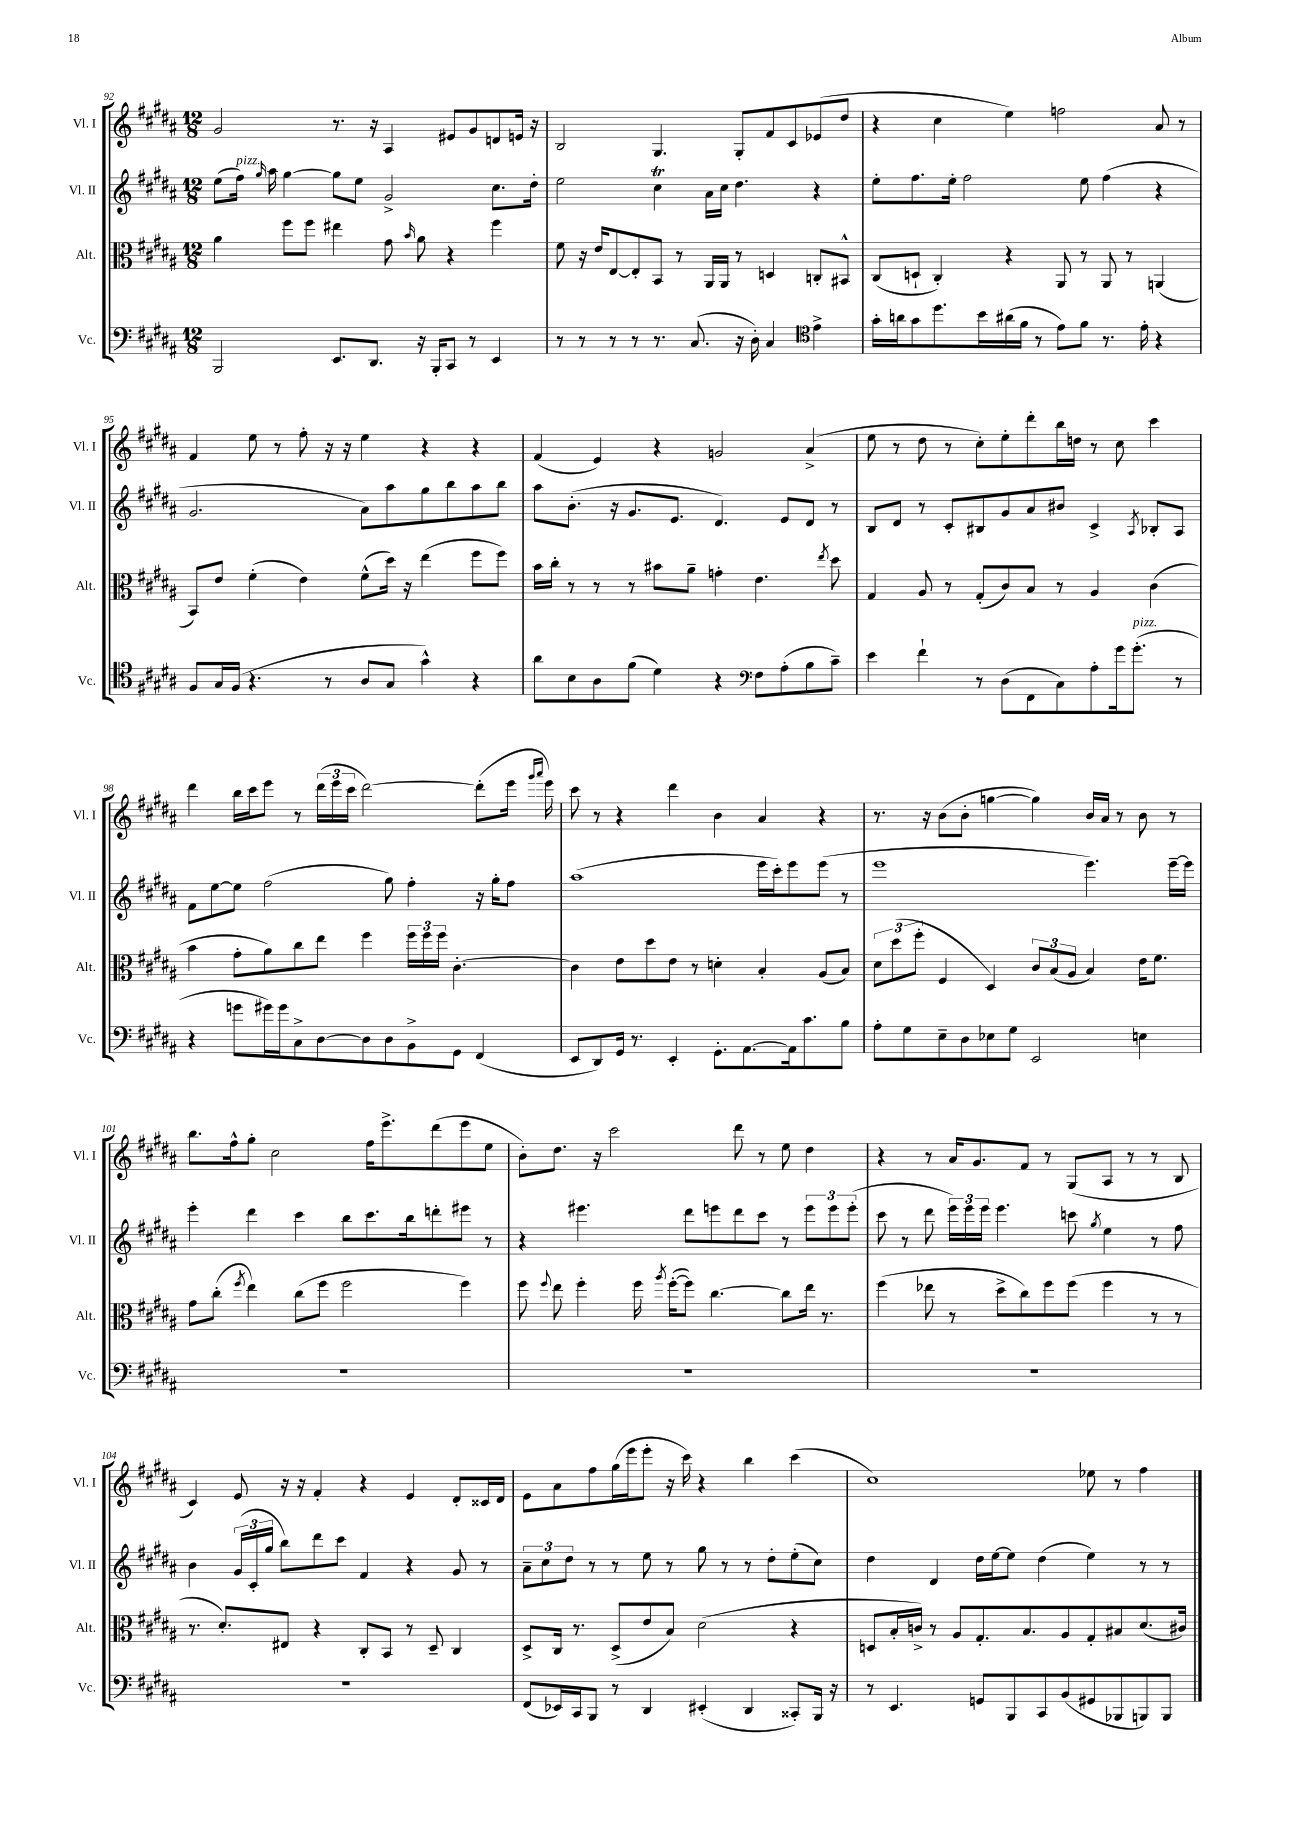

**kern	**kern	**kern	**kern
*staff4	*staff3	*staff2	*staff1
*clefF4	*clefC3	*clefG2	*clefG2
*k[f#c#g#d#a#]	*k[f#c#g#d#a#]	*k[f#c#g#d#a#]	*k[f#c#g#d#a#]
*M12/8	*M12/8	*M12/8	*M12/8
2BBB	4a#	(8ee	2g#
.	.	16ff#)	.
.	.	16qqgg#	.
.	.	16aa#	.
.	8ff#	[4gg#	.
.	8ff#	.	.
8.EE	4ee#	8gg#]	8.r
.	.	8ee	.
8.DD#	.	.	16r
.	8g#	2g#^	4A#
.	16qqb	.	.
16r	8a#	.	.
16BBB'	.	.	.
8CC#	4r	.	8e#
8r	.	.	8g#
4EE	4ff#	8.cc#	8d
.	.	.	16e
.	.	16dd#'	16r
=	=	=	=
8r	8f#	2ee	2B
8r	16r	.	.
.	16e	.	.
8r	[8E	.	.
8r	8E']	.	.
8.r	8BB	4cc#	4.G#
.	8r	.	.
(8.C#	.	.	.
.	16AA#	16a#	.
.	16AA#	16cc#	.
16r	8r	4.dd#	8G#'
16D#')	.	.	.
4C#	4D	.	8f#
.	.	.	8c#
*clefC4	*	*	*
4e^	8C'	4r	(8e-
.	8BB#^^	.	8dd#
=	=	=	=
16g#'	(8C#	8ee'	4r
16a	.	.	.
8g#	8D`	8.ff#	.
8.dd#	4C#')	.	4cc#
.	.	16ee'	.
.	.	2ff#	.
16b	.	.	.
(16a#	4r	.	4ee)
16f#	.	.	.
8r	.	.	.
8e)	8AA#	.	2ff
8f#	8r	8ee	.
8.r	8AA#	(4ff#	.
.	8r	.	.
16e'	.	.	.
4r	(4AA	4r	8a#
.	.	.	8r
=	=	=	=
8F#	8BB)	2.g#	4f#
16G#	8e	.	.
(16F#	.	.	.
4.r	(4f#'	.	8ee
.	.	.	8r
.	4e)	.	8ff#'
8r	.	.	16r
.	.	.	16r
8A#	(8f#^^	8a#)	4ee
8G#	16dd#)	8aa#	.
.	16r	.	.
4g#^^)	(4ee	8gg#	4r
.	.	8bb	.
4r	8ff#	8aa#	4r
.	8ff#)	8bb	.
=	=	=	=
8a#	16b	8aa#	(4f#
.	16cc#'	.	.
8B	8r	(8.b'	.
8A#	8r	.	4e)
.	.	16r	.
(8f#	8r	8.g#	.
4d#)	8b#	.	4r
.	.	8.e	.
.	8a#~	.	.
4r	4g'	4.d#)	2g
*clefF4	*	*	*
8F#	4.e	.	.
(8A#'	.	8e	.
8B	.	8d#	(4a#^
.	8qee	.	.
8c#~)	8dd#	8r	.
=	=	=	=
4e	4G#	8B	8ee
.	.	8d#	8r
4f#`	8A#	8r	8dd#
.	8r	8c#'	8r
8r	(8G#'	8B#	8cc#')
(8D#	8c#)	8g#	8ee'
8FF#	8B	8a#	8ddd#'
8C#)	8r	8b#	16bb
.	.	.	16dd
8A#'	4A#	4c#^	8r
16g#	.	.	8cc#
(8.g#'	.	.	.
.	.	8qA#	.
.	(4c#	8B-'	4ccc#
8r	.	8A#	.
=	=	=	=
4r	4b	8f#	4ddd#
.	.	[8ee	.
8g	8g#'	8ee]	16bb
.	.	.	16ccc#
16g#)	8a#)	(2ff#	8eee
16g#	.	.	.
8C#^	8cc#	.	8r
[8D#	8ee	.	(24ddd#
.	.	.	24eee
.	.	.	24ccc#
8D#]	4ff#	.	[2ddd#)
8D#	.	8gg#)	.
8BB^	24ff#	4ff#'	.
.	24ff#	.	.
.	24ff#	.	.
8GG#	[4.c#'	.	.
(4FF#	.	16r	(8ddd#']
.	.	16gg#'	.
.	.	8ff#	16eee
.	.	.	16qqggg#
.	.	.	16qqaaa#
.	.	.	16eee)
=	=	=	=
8EE	4c#]	(1aa#	8ccc#
8DD#)	.	.	8r
16GG#	8e	.	4r
8.r	.	.	.
.	8dd#	.	.
4EE'	8e	.	4ddd#
.	8r	.	.
8.GG#'	4d'	.	4b
[8.AA#	.	.	.
.	4B'	16eee	4a#
.	.	16ccc#')	.
16AA#]	.	8eee	.
8.c#	.	.	.
.	(8A#	(8eee	4r
8B	8B)	8r	.
=	=	=	=
8A#'	12d#	1eee	8.r
.	(12dd#	.	.
8G#	.	.	.
.	12ff#'	.	.
.	.	.	16r
8E~	4F#	.	(8b
8D#	.	.	8b'
8E-	4D#)	.	[4gg
8G#	.	.	.
2EE	12c#	.	4gg])
.	(12B	.	.
.	12A#	.	.
.	4B)	4.eee)	16b
.	.	.	16a#
.	.	.	8r
4E	16e	.	8b
.	8.f#	.	.
.	.	[16eee~	8r
.	.	16eee]	.
=	=	=	=
1.r	8g#	4eee'	8.bb
.	(8cc#'	.	.
.	.	.	16ff#^^
.	8qff#	.	.
.	4ee)	4ddd#	8gg#'
.	.	.	2cc#
.	(8cc#	4ccc#	.
.	8ff#	.	.
.	2ff#	8bb	.
.	.	8.ccc#	16ff#
.	.	.	8.eee^
.	.	16bb	.
.	.	8ddd'	(8ddd#
.	4ff#)	8eee#	8eee
.	.	8r	8ee
=	=	=	=
1.r	8ff#	4r	8b')
.	8qqff#	.	.
.	8ee	.	8.dd#
.	4ff#'	4.eee#	.
.	.	.	16r
.	.	.	2ccc#
.	16ff#	.	.
.	8qaa#	.	.
.	([16ff#'	.	.
.	8ff#])	8ddd#	.
.	[4.cc#	8eee	.
.	.	8ddd#	8ddd#
.	.	8ccc#	8r
.	8cc#]	8r	8ee
.	16ee	12eee	4dd#
.	8.r	.	.
.	.	12eee	.
.	.	(12eee'	.
=	=	=	=
1.r	(4ff#	8ccc#	4r
.	.	8r	.
.	8ee-	8ddd#	8r
.	8r	24eee)	16a#
.	.	24eee	.
.	.	.	8.g#
.	.	24eee	.
.	8dd#^	4.eee	.
.	8cc#)	.	8f#
.	8ff#	.	8r
.	(8ff#	8ccc	(8G#
.	.	8qgg#	.
.	4ff#	4ee	8A#
.	.	.	8r
.	8r	8r	8r
.	8r	8ff#	8B
=	=	=	=
1.r	8.r	4b	4c#)
.	8.d#')	.	.
.	.	(24g#	8e
.	.	24c#'	.
.	.	24gg#	.
.	8E#	8bb)	16r
.	.	.	16r
.	4r	8ddd#	4f#'
.	.	8ccc#	.
.	8C#'	4f#	4r
.	8BB	.	.
.	8r	4r	4e
.	8D#~	.	.
.	4C#	8g#	8d#'
.	.	8r	16c##
.	.	.	16d#
=	=	=	=
(8FF#	8D#^	12a#~	8e
.	.	12cc#	.
16EE-)	16C#	.	8a#
.	.	12dd#	.
16CC#	8.r	.	.
8BBB	.	8r	8ff#
8r	(8D#^	8r	(16gg#
.	.	.	16eee
4DD#	8e	8ee	8eee'
.	8B)	8r	16r
.	.	.	16ccc#)
(4EE#'	(2d#	8gg#	4r
.	.	8r	.
4DD#	.	8r	4bb
.	.	8dd#'	.
8CC##')	4r	(8ee'	(4ccc#
16BBB	.	8cc#)	.
16r	.	.	.
=	=	=	=
8r	8D	4dd#	1cc#)
4.EE	16B'	.	.
.	16c^)	.	.
.	8r	4d#	.
.	8A#	.	.
8GG	8.G#'	16dd#	.
.	.	[16ee	.
8BBB	.	8ee]	.
.	8.B	.	.
8CC#	.	(4dd#	.
(8BB	8A#	.	.
8GG#	8G#'	4ee)	8ee-
8BBB-	8B#	.	8r
8BBB)	(8.d#	8r	4ff#
8BBB	.	8r	.
.	16c#)	.	.
==	==	==	==
*-	*-	*-	*-
